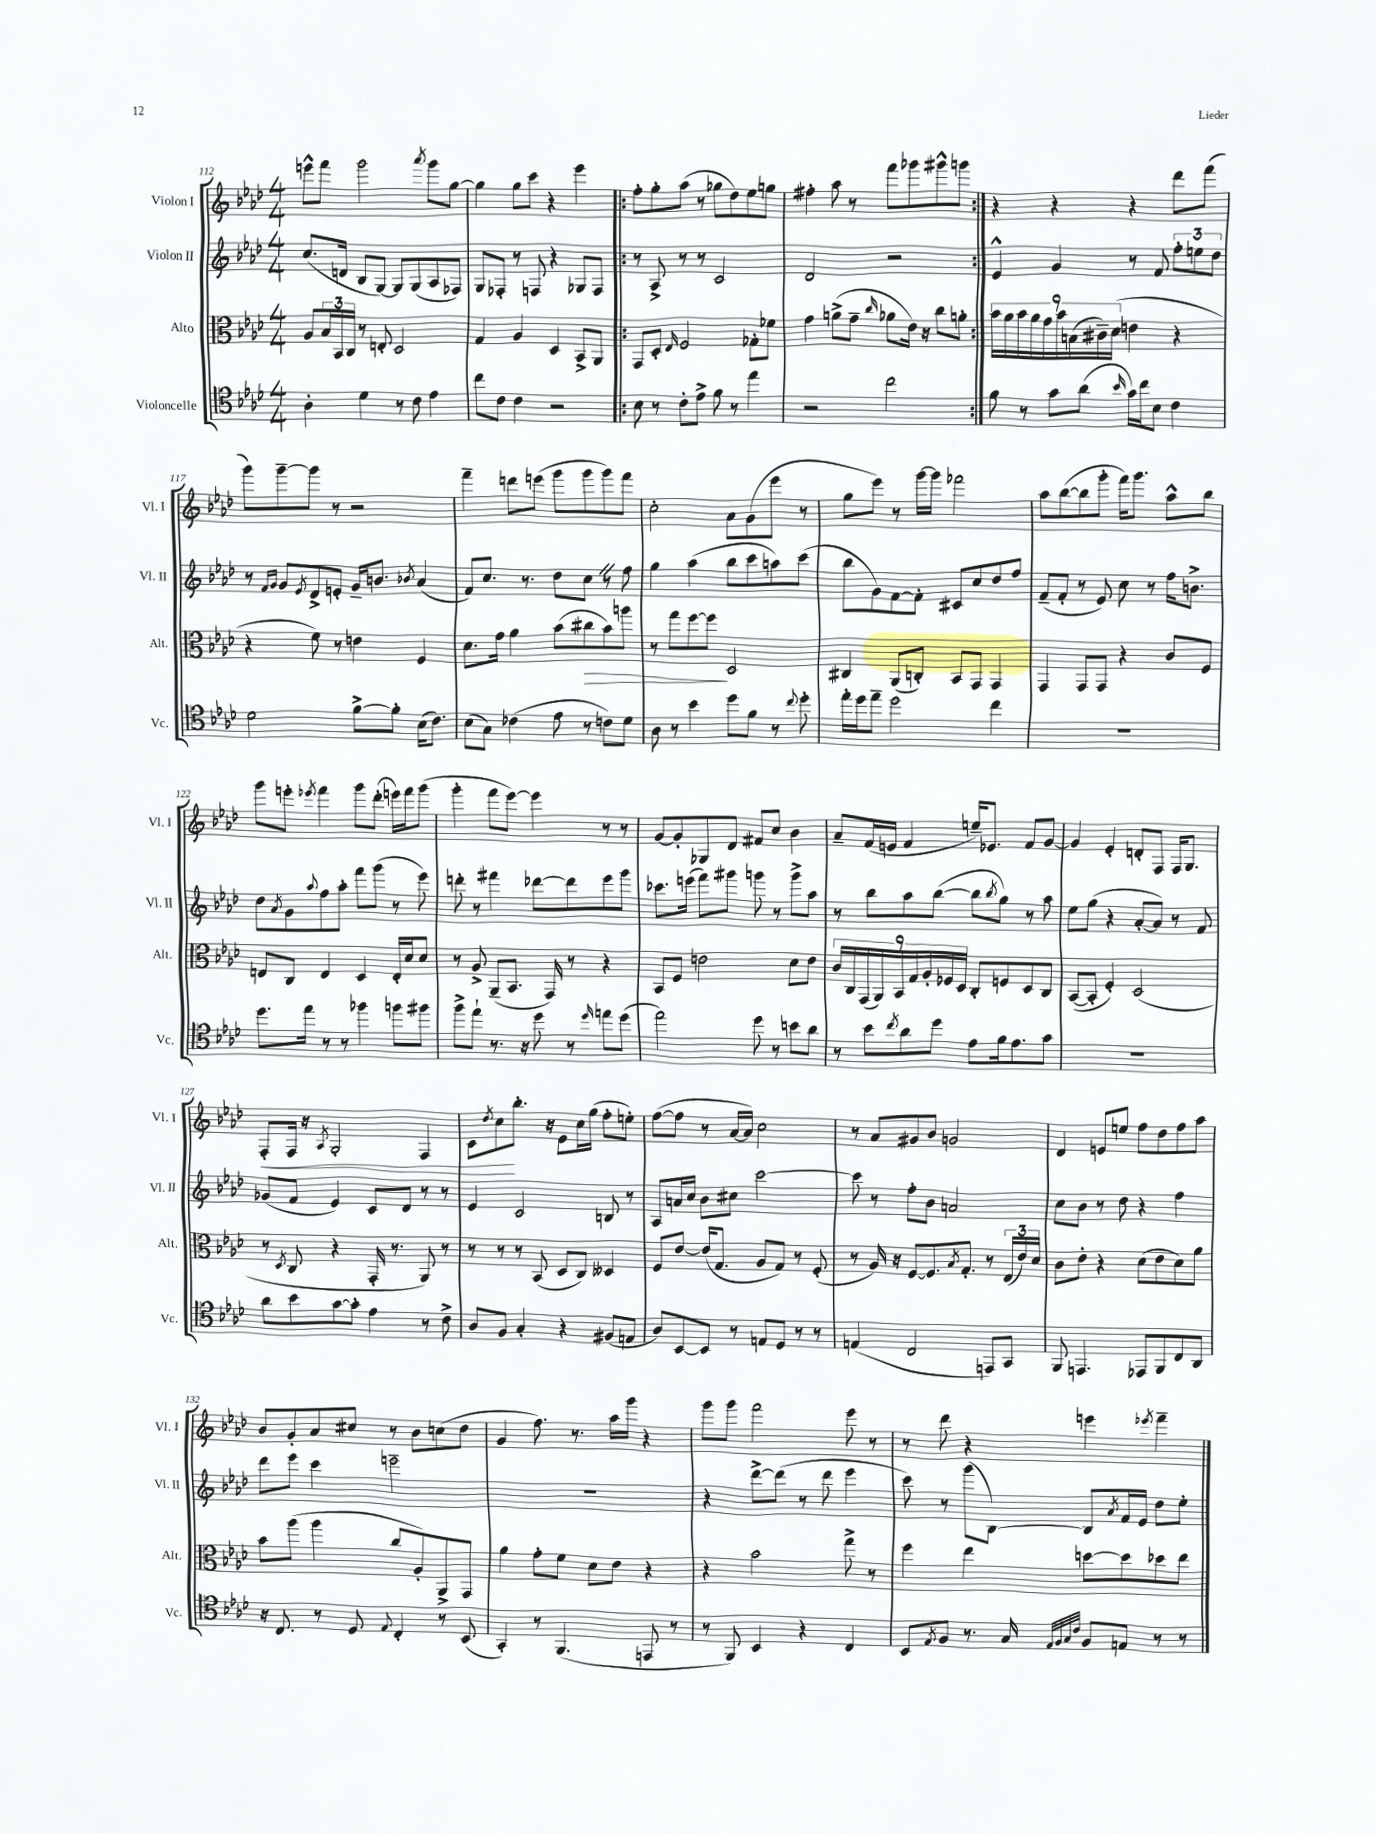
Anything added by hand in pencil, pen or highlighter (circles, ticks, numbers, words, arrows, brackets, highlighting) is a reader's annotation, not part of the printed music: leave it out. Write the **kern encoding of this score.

**kern	**kern	**dynam	**kern	**kern	**dynam
*part4	*part3	*part3	*part2	*part1	*part1
*staff4	*staff3	*staff3	*staff2	*staff1	*staff1
*I"Violoncelle	*I"Alto	*	*I"Violon II	*I"Violon I	*
*I'Vc.	*I'Alt.	*	*I'Vl. II	*I'Vl. I	*
*clefC4	*clefC3	*	*clefG2	*clefG2	*
*k[b-e-a-d-]	*k[b-e-a-d-]	*	*k[b-e-a-d-]	*k[b-e-a-d-]	*
*M4/4	*M4/4	*	*M4/4	*M4/4	*
=112	=112	=112	=112	=112	=112
4A-'\	8A-/L	.	(8.cc/L	8eeen^^\L	.
.	24B-/L	.	.	8fff\J	.
.	24BB-/	.	.	.	.
.	.	.	16dn/Jk	.	.
.	24C/JJ	.	.	.	.
4d-\	8r	.	8B-/L	2ggg\	.
.	8En'/	.	[8G/J)	.	.
8r	2D-/	.	8G/L]	.	.
8c\	.	.	(8G/	.	.
.	.	.	.	8qaaa-/	.
4e-\	.	.	8A-/	8ggg\L	.
.	.	.	8F-X/J)	[8gg\J	.
=113	=113	=113	=113	=113	=113
8cc\L	4G/	.	8G/L	4gg\]	.
8c\J	.	.	8F-X'/J	.	.
4c\	4A-/	.	8r	8gg\L	.
.	.	.	8Fn/	8ccc\J	.
2r	4D-/	.	4r	4r	.
.	8BB-^/L	.	8G-X/L	4eee-\	.
.	8AA-/J	.	8F/J	.	.
=114!|:	=114!|:	=114!|:	=114!|:	=114!|:	=114!|:
8B-\	8GG/L	.	8r	8ff'\L	.
8r	8D-'/J	.	8A-^/	8gg'\	.
.	16qqE-/	.	.	.	.
8c'\L	2F/	.	8r	(8aa-\J	.
8e-^\J	.	.	8r	8r	.
8f\	.	.	2c/	8gg-X\L	.
8r	.	.	.	8dd-\)	.
4ee-\	8G-X'\L	.	.	8ee-\	.
.	8f-X\J	.	.	8ggn\J	.
=115	=115	=115	=115	=115	=115
2r	4g\	.	2d-/	4ff#X'\	.
.	(8an^\L	.	.	8aa-\	.
.	8g~\J	.	.	8r	.
.	16qqcc/	.	.	.	.
2cc\	8a-X\L	.	2r	8fff\L	.
.	16e-\Jk)	.	.	8ggg-X\	.
.	16r	.	.	.	.
.	8cc\L	.	.	8ggg#X^^\	.
.	8an'\J	.	.	8gggn\J	.
=116:|!	=116:|!	=116:|!	=116:|!	=116:|!	=116:|!
8f\	18b-\LL	.	4e-^^/	4r	.
.	18a-\	.	.	.	.
.	18b-\	.	.	.	.
8r	.	.	.	.	.
.	18a-\	.	.	.	.
.	18g\	.	.	.	.
8g\L	.	.	4g/	4r	.
.	18b-\	.	.	.	.
.	(18Bn\	.	.	.	.
(8a-\J	.	.	.	.	.
.	18c#X~\)	.	.	.	.
.	(18d-\JJ	.	.	.	.
16qqb-/	.	.	.	.	.
16g\LL)	4en\	.	8r	4r	.
16cc\J	.	.	.	.	.
8B-\J	.	.	8f/	.	.
4c\	4r	.	12ff'\L	8ddd-\L	.
.	.	.	12een\	.	.
.	.	.	.	(8fff\J	.
.	.	.	12dd-\J	.	.
!!LO:LB:g=z
=117	=117	=117	=117	=117	=117
2d-\	4r	.	8r	8ggg\L)	.
.	.	.	16qqf/LL	.	.
.	.	.	16qqg/JJ	.	.
.	.	.	8g/L	[8ggg~\	.
.	.	.	8qe-/	.	.
.	8f\)	.	8d-^/	8ggg\J]	.
.	8r	.	8en'/J	8r	.
[8f^\L	4en\	.	16g~/KL	2r	.
.	.	.	8.bn/J	.	.
8f'\J]	.	.	.	.	.
.	.	.	8qb-X/	.	.
(16B-\KL	4F/	.	(4a-/	.	.
8.c\J)	.	.	.	.	.
=118	=118	=118	=118	=118	=118
(8B-\L	8.d-\L	.	8f/L)	4fff~\	.
8G\J)	.	.	8.cc/J	.	.
.	16g\Jk	.	.	.	.
(4c-X\	4a-\	.	.	8dddn\L	.
.	.	.	8.r	.	.
.	.	.	.	(8eeen\J	.
8e-\	(8b-\L	.	8dd-\L	8ggg\L	.
!	!	!LO:HP:b	!	!	!
8r	8cc#X\	>	8ccZ\J	8ggg\	.
8cn\L)	8b-\)	.	8r	8ggg\)	.
8d-\J	8aan\J	.	8ff\	8fff\J	.
=119	=119	=119	=119	=119	=119
8A-\	8r	.	4gg\	2cc'\	.
8r	8gg\L	.	.	.	.
4b-\	[8ff\	.	(4aa-\	.	.
.	8ff\J]	.	.	.	.
8dd-\L	2D-/	]	8bb-\L	8a-\L	.
8f\J	.	.	8ccc\	(8g\	.
8r	.	.	8aan\)	8eee-\J	.
8qqcc/	.	.	.	.	.
8dd-'\	.	.	(8ccc\J	8r	.
=120	=120	=120	=120	=120	=120
16ee-'\LL	4C#X/	.	8bb-\L	8gg\L	.
16dd-\J	.	.	.	.	.
8ee-~\J	.	.	8g\)	8eee-\J)	.
2dd-\	(8AA-/L	.	[8f\	8r	.
.	8Cn'/J)	.	8f'\J]	[16ggg\LL	.
.	.	.	.	16ggg\JJ]	.
.	8BB-/L	.	8c#X/L	2fff-X\	.
.	8GG/J	.	8cc/	.	.
4cc\	4GG/	.	8dd-/	.	.
.	.	.	8ff/J	.	.
=121	=121	=121	=121	=121	=121
1r	4GG/	.	(8f~/L	8aa-\L	.
.	.	.	8f'/J	([8bb-\	.
.	8GG/L	.	8r	8bb-\]	.
.	8GG/J	.	8e-/)	8ggg'\J	.
.	4r	.	8cc\	16fff\KL)	.
.	.	.	.	8.ggg\J	.
.	.	.	8r	.	.
.	8c/L	.	16ff\KL	8aa-^^\L	.
.	.	.	8.bn^\J	.	.
.	8F/J	.	.	8bb-\J	.
!!LO:LB:g=z
=122	=122	=122	=122	=122	=122
8.dd-\L	8En/L	.	8dd-\L	8ggg\L	.
.	.	.	8qa-/	.	.
.	8C/J	.	8g\	8eeen'\J	.
16ee-\Jk	.	.	.	.	.
.	.	.	8qqaa-/	8qeee-X/	.
8r	4E/	.	8ff\	4fff\	.
8r	.	.	8aa-'\J	.	.
4ff-X\	4D-/	.	8fff\L	8ggg\L	.
.	.	.	(8ggg\J	(8ddd-'\J	.
8ffn\L	16E'/LL	.	8r	16eeen\LL)	.
.	16d-/J	.	.	16fff\J	.
8ff#X\J	8d-/J	.	8eee-\)	(8ggg\J	.
=123	=123	=123	=123	=123	=123
8ff^\L	8r	.	8dddn'\	4ggg'\	.
8ee-`\J	8A-^/	.	8r	.	.
8.r	(8AA-~/L	.	4fff#X\	8fff\L	.
.	8.BB-/J	.	.	[8eee-\J)	.
16r	.	.	.	.	.
8dd-\	.	.	[8ddd-X\L	4eee-\]	.
.	16GG/)	.	.	.	.
8r	8r	.	8ddd-\]	.	.
16qqdd-/	.	.	.	.	.
8een\L	4r	.	8eee-\	8r	.
(8dd-\J	.	.	8ggg\J	8r	.
=124	=124	=124	=124	=124	=124
2ee-\)	8BB-/L	.	8.ccc-X\L	[8g/L	.
.	8F/J	.	.	8g'/]	.
.	.	.	(16eeen\Jk	.	.
.	2en\	.	8fff\L)	8G-X/	.
.	.	.	8ggg#X\J	8d-/J	.
8dd-\	.	.	8gggn\	8f#X/L	.
8r	.	.	8r	8cc/J	.
8bn\L	8d-\L	.	8ggg^\L	4b-\	.
8a-\J	8e\J	.	8aa-\J	.	.
=125	=125	=125	=125	=125	=125
8r	18c/LL	.	8r	8a-~/L	.
.	18C/	.	.	.	.
.	(18GG/	.	.	.	.
8b-\L	.	.	8bb-\L	(16f/L	.
.	18AA-/)	.	.	.	.
.	.	.	.	16en/JJ	.
.	18BB-/	.	.	.	.
8qcc/	.	.	.	.	.
8a-\	.	.	8aa-\	4f/	.
.	18G/	.	.	.	.
.	18A-'/	.	.	.	.
8dd-\J	.	.	([8bb-\J	.	.
.	18F-X/	.	.	.	.
.	18D-/JJ	.	.	.	.
8e-\L	8C'/L	.	8bb-\L]	16een~/KL)	.
.	.	.	.	8.e-X/J	.
.	.	.	8qbb-/	.	.
16f\k	8Fn/	.	8gg\J)	.	.
8.e-\	.	.	.	.	.
.	8D-/	.	8r	8f/L	.
8g\J	8C/J	.	8aa-\	[8g/J	.
=126	=126	=126	=126	=126	=126
1r	([8BB-/L	.	8ee-\L	4g/]	.
.	8BB-'/J]	.	(8gg\J	.	.
.	4F'/)	.	4r	4e-'/	.
.	(2D-/	.	[8a-'/L	8dn'/L	.
.	.	.	8a-/J])	8F/J	.
.	.	.	8r	16F/KL	.
.	.	.	.	8.G/J	.
.	.	.	8f/	.	.
!!LO:LB:g=z
=127	=127	=127	=127	=127	=127
!	!	!	!	!	!LO:HP:b
8a-\L	8r	.	(8g-X/L	8F'/L	<
.	8qD-/	.	.	.	.
8b-\	8C/	.	8f/J	16F/Jk	.
.	.	.	.	16r	.
.	.	.	.	8qA-/	.
[8g\	4r	.	4e-/)	2G'/	.
8g'\J]	.	.	.	.	.
4e-\	16GG'/	.	8c/L	.	.
.	8.r	.	.	.	.
.	.	.	8d-/J	.	.
8r	8AA-/)	.	8r	4F/	.
8c^\	8r	.	8r	.	.
=128	=128	=128	=128	=128	=128
8A-/L	8r	.	4e-/	8c\L	.
.	.	.	.	8qdd-/	.
8F/J	8r	.	.	8cc\	.
4G'/	8r	.	2c/	8.bb-'\J	[
.	(8BB-/	.	.	.	.
.	.	.	.	16r	.
4r	8D-/L	.	.	8e-\L	.
.	8C/J)	.	.	16cc\L	.
.	.	.	.	(16gg\JJ	.
(8F#X/L	4D--X/	.	8Bn/	8ff'\L	.
8En/J	.	.	8r	8een'\J)	.
=129	=129	=129	=129	=129	=129
8A-/L)	8F/L	.	8A-/L	([8ff\L	.
[8BB-/	[8e-/J	.	16an/L	8ff\J]	.
.	.	.	16cc/JJ	.	.
8BB-/J]	(16e-/KL]	.	8b-\L	8r	.
.	8.G/J	.	.	.	.
8r	.	.	8cc#X\J	[16a-/LL	.
.	.	.	.	16a-/JJ])	.
8En/L	8A-/L	.	[2ccc\	2cc\	.
8D-/J	8G/J)	.	.	.	.
8r	8r	.	.	.	.
8r	(8F'/	.	.	.	.
=130	=130	=130	=130	=130	=130
(4En/	8r	.	8ccc\]	8r	.
.	16A-/)	.	8r	8a-/L	.
.	16r	.	.	.	.
2C/	[8F/L	.	8ff'\L	8g#X/	.
.	8.F/]	.	8b-\J	8b-/J	.
.	.	.	2an/	2gn/	.
.	8qB-/	.	.	.	.
.	8.G'/J	.	.	.	.
8EEn/L)	8r	.	.	.	.
8GG/J	(24E-/LL	.	.	.	.
.	24e-/)	.	.	.	.
.	24d-/JJ	.	.	.	.
=131	=131	=131	=131	=131	=131
8FF/	8c\L	.	8cc\L	4d-/	.
4.EEn/	8e-'\J	.	8b-\J	.	.
.	4r	.	8r	8en/L	.
.	.	.	8dd-\	8een/J	.
8EE-X/L	(8d-\L	.	4r	8ff\L	.
8FF/	8e-\	.	.	8dd-\	.
8C/	8d-\)	.	4ff\	8ff\	.
8AA-/J	8a-\J	.	.	8aa-\J	.
!!LO:LB:g=z
=132	=132	=132	=132	=132	=132
16r	8b-\L	.	8ddd-\L	8b-/L	.
8.C/	.	.	.	.	.
.	(8aa-\J	.	8eee-\J	8g'/	.
8r	4aa-\	.	4ccc\	8a-/	.
8D-/	.	.	.	8cc#X/J	.
8qqE-/	.	.	.	.	.
4C'/	8cc/L	.	2eeen~\	8r	.
.	8A-'/)	.	.	8b-\L	.
8r	8AA-^/	.	.	(8ccn\	.
(8BB-/	8GG/J	.	.	8dd-\J	.
=133	=133	=133	=133	=133	=133
4GG'/)	4a-\	.	1r	4g/	.
8r	8g'\L	.	.	8.ff\)	.
(4.FF/	8f\J	.	.	.	.
.	.	.	.	8.r	.
.	8d-\L	.	.	.	.
.	8e-\J	.	.	16aa-\LL	.
.	.	.	.	16ggg\JJ	.
8EEn/	4r	.	.	4r	.
8r	.	.	.	.	.
=134	=134	=134	=134	=134	=134
8r	4r	.	4r	8ggg\L	.
8FF/)	.	.	.	8ggg\J	.
4BB-/	2b-\	.	[8ddd-^\L	2fff\	.
.	.	.	(8ddd-\J]	.	.
4r	.	.	8r	.	.
.	.	.	8ddd-\	.	.
4C/	8gg^\	.	4eee-\	8eee-\	.
.	8r	.	.	8r	.
=135	=135	=135	=135	=135	=135
8BB-/L	4ff\	.	8ccc\)	8r	.
8qE-/	.	.	.	.	.
8F/J	.	.	8r	8ddd-\	.
8.r	4ee-\	.	(8ggg\L	4r	.
.	.	.	[8B-\J)	.	.
16G/	.	.	.	.	.
32qqE-/LLL	.	.	.	.	.
32qqF/	.	.	.	.	.
32qqG/	.	.	.	.	.
32qqc/JJJ	.	.	.	.	.
8F/L	[8ddn\L	.	8B-/L]	4eeen\	.
.	.	.	8qa-/	.	.
8En/J	8dd\]	.	16f/L	.	.
.	.	.	16e-/JJ	.	.
.	.	.	.	8qeee-X/	.
8r	8dd-X\	.	8dd-\L	4fff~\	.
8r	8ee-\J	.	8ee-'\J	.	.
==	==	==	==	==	==
*-	*-	*-	*-	*-	*-
